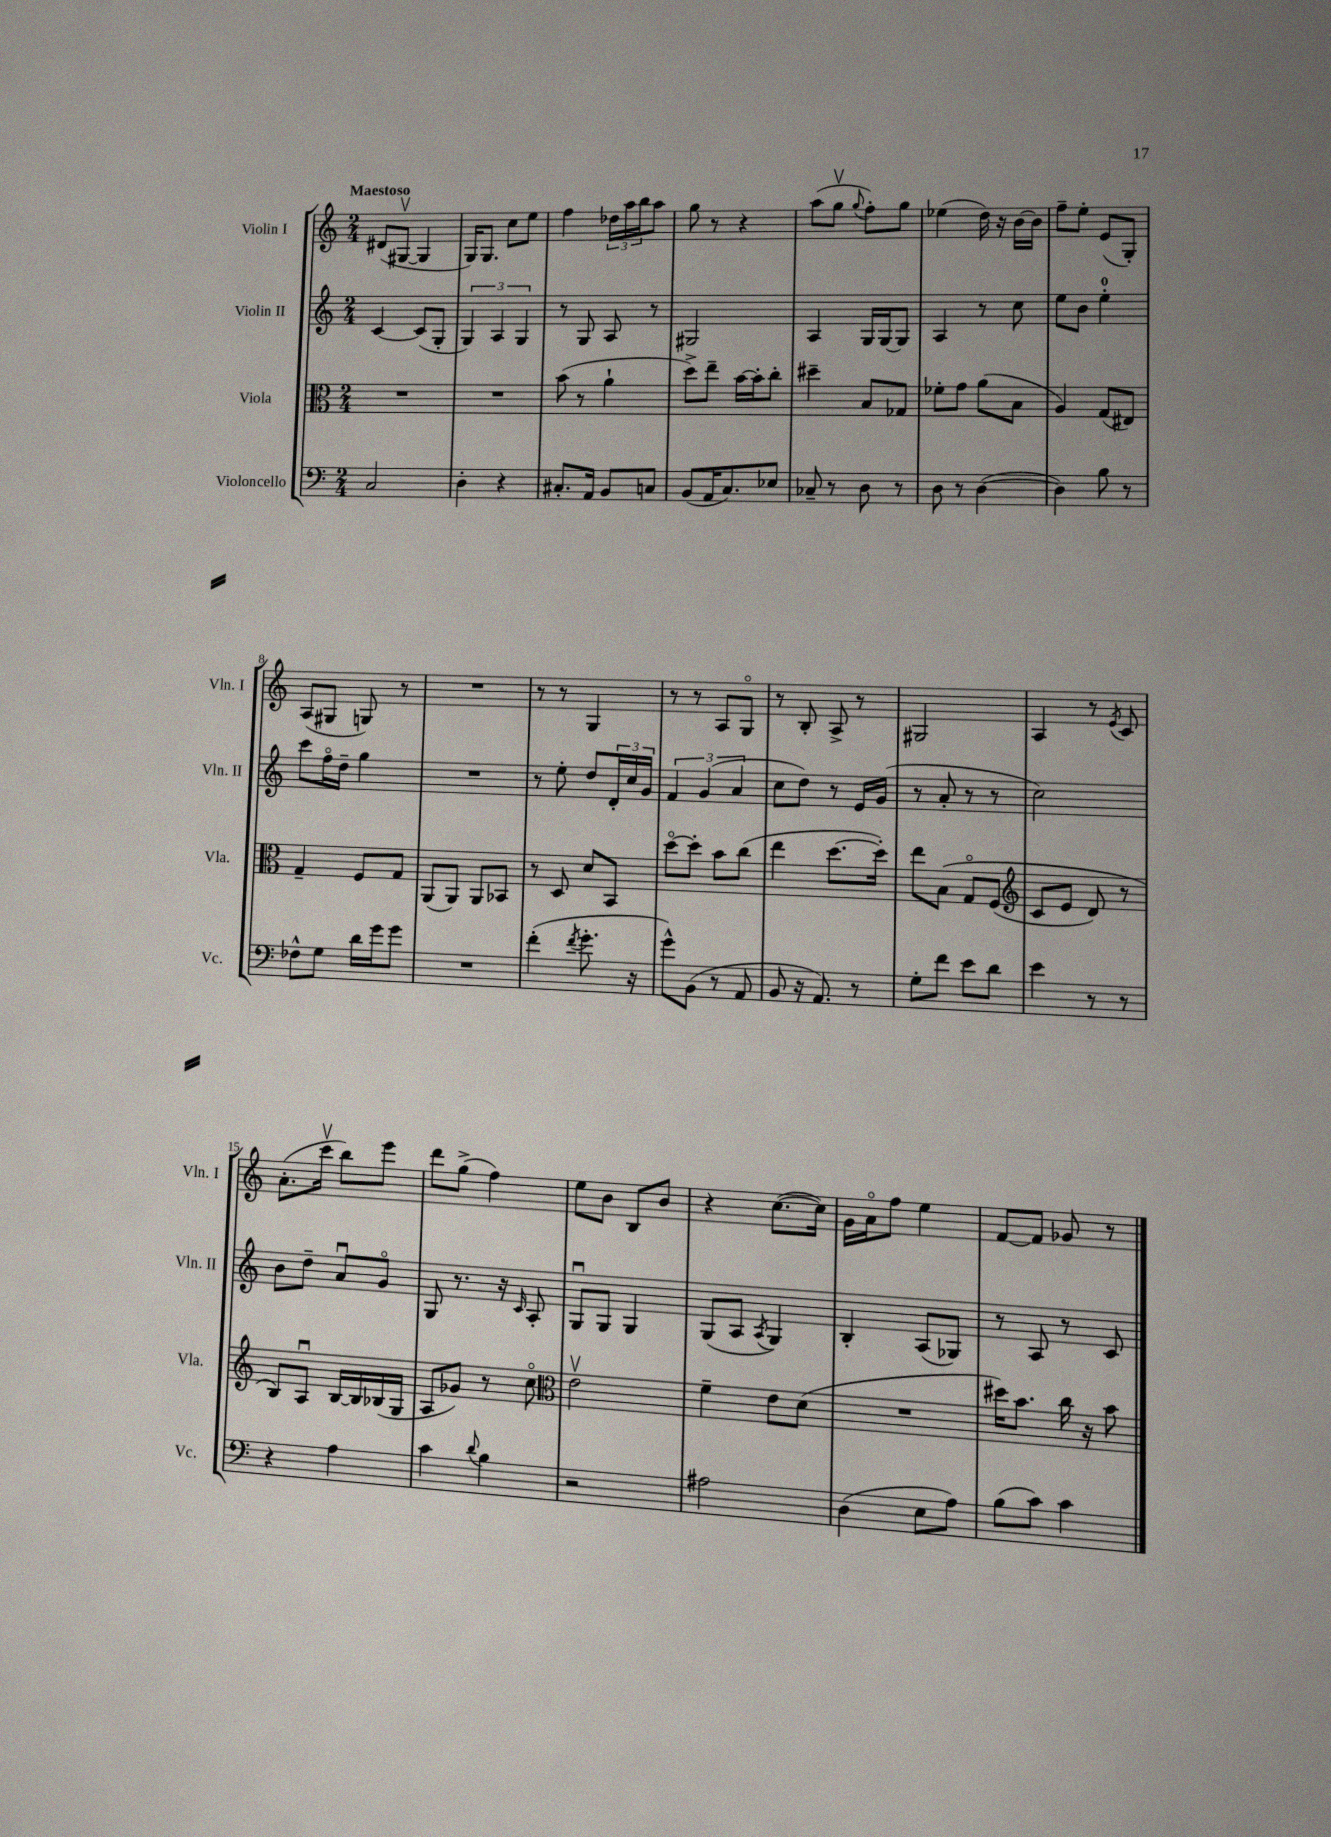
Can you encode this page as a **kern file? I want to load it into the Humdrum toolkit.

**kern	**kern	**kern	**kern
*staff4	*staff3	*staff2	*staff1
*clefF4	*clefC3	*clefG2	*clefG2
*k[]	*k[]	*k[]	*k[]
*M2/4	*M2/4	*M2/4	*M2/4
2C/	2r	[4c/	(8d#/L
.	.	.	[8G#v/J
.	.	(8c/]L	4G#/]
.	.	8G'/J	.
=	=	=	=
4D'\	2r	6G/)	16G/LK)
.	.	.	8.G/J
.	.	6A/	.
4r	.	.	8cc\L
.	.	6G/	.
.	.	.	8ee\J
=	=	=	=
8.C#'/L	(8b\	8r	4ff\
.	8r	8G/	.
16AA/Jk	.	.	.
8BB/L	4a`\	8A/	24dd-\LL
.	.	.	24aa\
.	.	.	24bb\J
8C/J	.	8r	8aa\J
=	=	=	=
(8BB/L	8dd^\L)	2G#/	8gg\
16AA/K	8ee~\J	.	8r
8.C/)	.	.	.
.	[16b\LL	.	4r
.	16b'\]J	.	.
8E-/J	8cc'\J	.	.
=	=	=	=
8C-~/	4dd#~\	4A/	(8aa\L
8r	.	.	8ggv\J
.	.	.	8qqgg/
8D\	8B/L	16G/LL	8ff'\L)
.	.	[16G/J	.
8r	8G-/J	8G/]J	8gg\J
=	=	=	=
8D\	8f-'\L	4A/	(4ee-\
8r	8g\J	.	.
([4D\	(8a\L	8r	16dd\)
.	.	.	16r
.	8B\J	8cc\	[16b\LL
.	.	.	16b\]JJ
=	=	=	=
4D\])	4A/)	8ee\L	8ff~\L
.	.	8b\J	8ee'\J
8B\	(8G/L	4ee'\	(8e/L
8r	8E#/J)	.	8G'/J)
=	=	=	=
8F-^^\L	4G~/	8ccc\L	(8A/L
8G\J	.	16ffo\L	8G#/J
.	.	16dd~\JJ	.
16d\LL	8F/L	4gg\	8G/)
16g\J	.	.	.
8g\J	8G/J	.	8r
=	=	=	=
2r	(8AA/L	2r	2r
.	8AA/J)	.	.
.	8AA/L	.	.
.	8BB-/J	.	.
=	=	=	=
(4f'\	8r	8r	8r
.	8D/	8ee'\	8r
8qf/	.	.	.
8.g'\	8d/L	8dd/L	4G/
.	8BB/J	24d'/L	.
.	.	24cc/	.
16r	.	.	.
.	.	24g/JJ	.
=	=	=	=
8g^^\L)	[8ddo\L	6f/	8r
(8BB\J	8dd'\]J	.	8r
.	.	(6g/	.
8r	8b\L	.	8A/L
.	.	6a/	.
8AA/	(8cc\J	.	8Go/J
=	=	=	=
8BB/	4ee\	8cc\L	8r
16r	.	8dd\J)	8B'/
8.AA/)	.	.	.
.	[8.dd\L	8r	8A^/
8r	.	16e/LL	8r
.	16dd'\]Jk)	(16g/JJ	.
=	=	=	=
8G'\L	8ee\L	8r	2G#/
8f\J	&(8B\J	8a'/	.
8e\L	8Go/L	8r	.
8d\J	(8F/J	8r	.
=	=	=	=
*	*clefG2	*	*
4e\	8c/L	2cc\)	4A/
.	8e/J	.	.
8r	8d/)	.	8r
.	.	.	8qe/
8r	8r	.	8c/
=	=	=	=
4r	8B/L&)	8b\L	(8.a'\L
.	8Au/J	8dd~\J	.
.	.	.	16cccv\Jk
4A\	[16B/LL	8au/L	8bb\L)
.	16B/]	.	.
.	(16B-/	8go/J	8eee\J
.	16G/JJ	.	.
=	=	=	=
4c\	8A/L	8G/	8ddd\L
.	8g-/J)	8.r	(8gg^\J
8qqd/	.	.	.
4B\	8r	.	4ff\)
.	.	16r	.
.	.	16qqc/	.
.	8cco\	8A'/	.
=	=	=	=
*	*clefC3	*	*
2r	2ev\	8Gu/L	8ee\L
.	.	8G/J	8b\J
.	.	4G/	8B/L
.	.	.	8b/J
=	=	=	=
2A#\	4f~\	(8G/L	4r
.	.	8A/J	.
.	.	8qA/	.
.	8e\L	4G/)	([8.cc\L
.	(8d\J	.	.
.	.	.	16cc\]Jk)
=	=	=	=
(4D\	2r	4B'/	16g\LL
.	.	.	16ao\J
.	.	.	8ff\J
8E\L	.	(8A/L	4ee\
8A\J)	.	8G-/J)	.
=	=	=	=
(8B\L	16dd#\LK)	8r	[8f/L
.	8.b\J	.	.
8c\J)	.	8A/	8f/]J
4c\	16cc\	8r	8g-/
.	16r	.	.
.	8b\	8c/	8r
==	==	==	==
*-	*-	*-	*-
